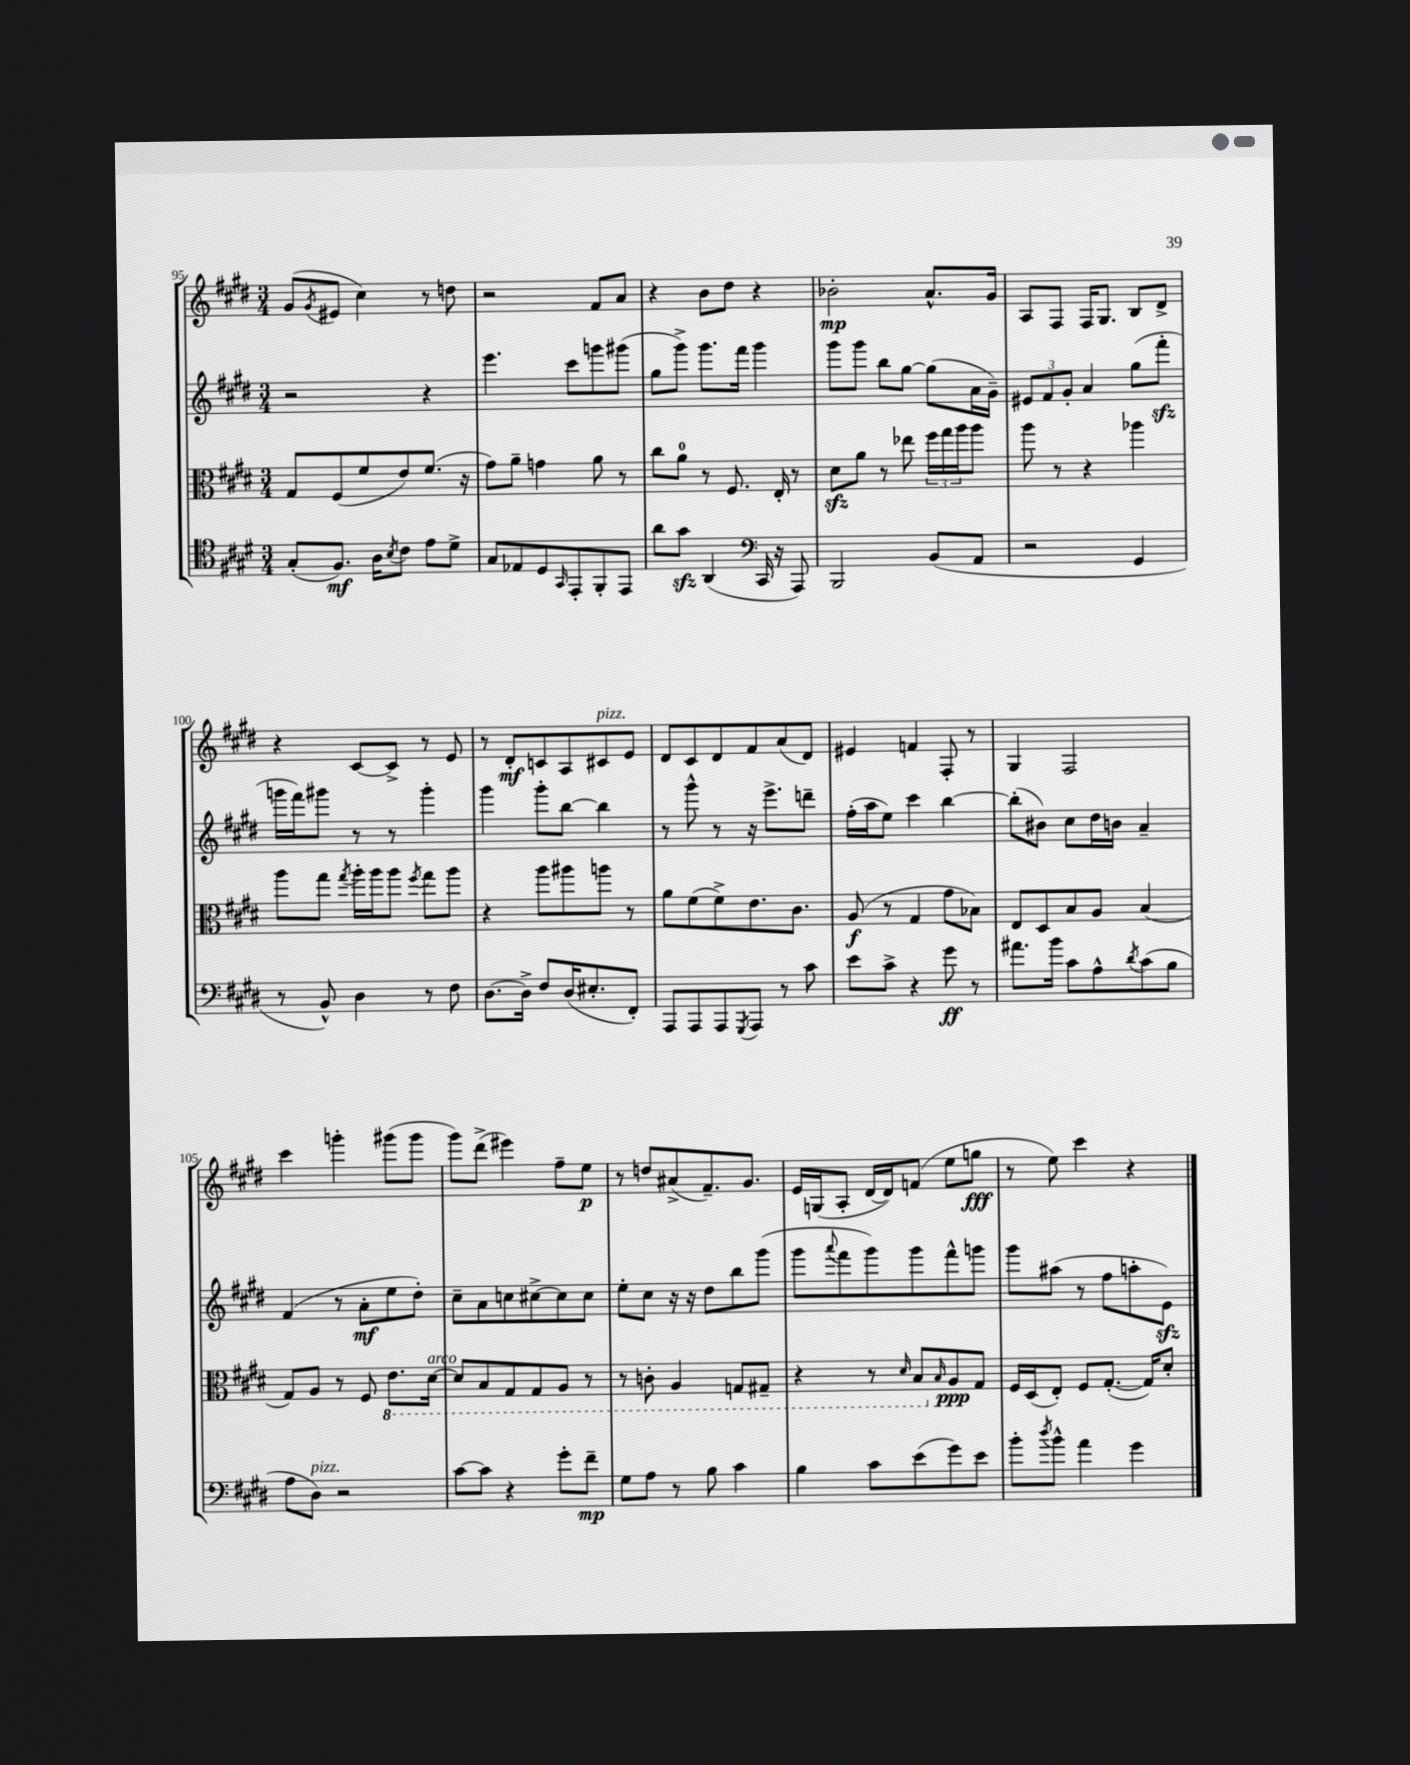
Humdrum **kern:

**kern	**kern	**kern	**kern
*staff4	*staff3	*staff2	*staff1
*clefC4	*clefC3	*clefG2	*clefG2
*k[f#c#g#d#]	*k[f#c#g#d#]	*k[f#c#g#d#]	*k[f#c#g#d#]
*M3/4	*M3/4	*M3/4	*M3/4
(8G#'/L	8G#/L	2r	(8g#/L
.	.	.	8qg#/
8.F#/J)	(8F#/	.	8e#/J
.	8f#/	.	4cc#\)
16A\LK	.	.	.
8qB/	.	.	.
8c#\J	8e/)	.	.
8e\L	(8.f#/J	4r	8r
8d#^\J	.	.	8dd\
.	16r	.	.
=	=	=	=
8G#/L	8g#\L)	4.eee\	2r
8E-/	8a~\J	.	.
8D#/	4g\	.	.
16qqGG#/	.	.	.
8EE'/	.	8ccc#\L	.
8FF#'/	8a\	8ggg\	8f#/L
8EE/J	8r	(8ggg#\J	8a/J
=	=	=	=
8a\L	8cc#\L	8gg#\L	4r
8g#\J	8a\J	8ggg#^\J)	.
(4AA/	8r	8.ggg#\L	8b\L
.	8.F#/	.	8dd#\J
.	.	16fff#\Jk	.
*clefF4	*	*	*
16CC#/	.	4ggg#\	4r
16r	16E'/	.	.
8AAA/)	8r	.	.
=	=	=	=
2BBB/	8d#\L	8ggg#\L	2b-'\
.	8a\J	8ggg#\J	.
.	8r	8bb\L	.
.	8ee-\	[8gg#\J	.
(8BB/L	24ff#\LL	(8gg#\]L	8.a^^/L
.	24gg#\	.	.
.	24aa\J	.	.
8AA/J	8aa\J	16a\L	.
.	.	16g#~\JJ)	16g#/Jk
=	=	=	=
2r	8aa\	12e#/L	8A/L
.	.	12f#/	.
.	8r	.	8F#/J
.	.	12g#'/J	.
.	4r	4a/	16F#/LK
.	.	.	8.G#/J
4GG#/	4aa-\	(8gg#\L	8B/L
.	.	8fff#'\J	8d#^/J
=	=	=	=
8r	8aa\L	16ggg\LL	4r
.	.	16fff#\J)	.
8BB^^/)	8gg#\J	8ggg#\J	.
.	8qgg#/	.	.
4D#\	16aa'\LL	8r	[8c#/L
.	16aa\J	.	.
.	8aa\J	8r	8c#^/]J
.	8qff#/	.	.
8r	8gg#\L	4ggg#'\	8r
8F#\	8aa\J	.	8e/
=	=	=	=
[8.D#\L	4r	4ggg#\	8r
.	.	.	8d#'/L
16D#^\]Jk	.	.	.
8F#/L	8aa\L	8ggg#'\L	8c/
(16D#/K	8aa#\	[8bb\J	8A/
8.E#'/	.	.	.
.	8aa\J	4bb\]	8c#/
8FF#'/J)	8r	.	8e/J
=	=	=	=
8AAA/L	8a\L	8r	8d#/L
8AAA/	(8f#\	8ggg#^^\	8c#/
8AAA/	8f#^\)	8r	8d#/
8qGGG#/	.	.	.
8AAA/J	8.e\	16r	8f#/
.	.	8.eee^\L	.
8r	.	.	(8a/
.	8.c#\J	.	.
8c#\	.	8ddd~\J	8d#/J)
=	=	=	=
8e\L	(8A/	(16ff#'\LL	4e#/
.	.	16aa\J	.
8c#^\J	8r	8ee\J)	.
4r	4G#/	4ccc#\	4f/
8g#\	8g#\L	[4bb\	8F#'/
8r	8B-\J)	.	8r
=	=	=	=
8.a#\L	8E/L	(8bb'\]L	4G#/
.	8D#/	8b#\J)	.
16b\Jk	.	.	.
8c#\L	8B/	8cc#\L	2F#/
8A^^\	8A/J	16dd#\L	.
.	.	16b\JJ	.
8qd#/	.	.	.
(8c#\	(4B/	4a~/	.
8B\J	.	.	.
=	=	=	=
8A\L	8G#/L)	(4f#/	4ccc#\
8D#\J)	8A/J	.	.
2r	8r	8r	4ggg'\
.	8F#/	8a'\L	.
.	8.E\L	8ee\	(8ggg#\L
.	.	8dd#'\J)	8ggg#\J
.	[16D#\Jk	.	.
=	=	=	=
[8c#\L	8D#/]L	8cc#~\L	8ggg#\L)
8c#\]J	8BB/	8a\	(8ddd#^\J
4r	8GG#/	8cc\	4eee#\)
.	8GG#/	[8cc#^\	.
8g#'\L	8AA/J	8cc#\]	8ff#~\L
8f#~\J	8r	8cc#\J	8ee\J
=	=	=	=
8G#\L	8r	8ee'\L	8r
8A\J	8C'\	8cc#\J	8dd/L
8r	4AA/	16r	(8a#^/
.	.	16r	.
8B\	.	8dd#\L	8.f#~/)
4c#\	8GG/L	8bb\	.
.	.	.	8.g#/J
.	8GG#~/J	(8ggg#\J	.
=	=	=	=
4B\	4r	8ggg#\L	16e/LL
.	.	.	(16G/J
.	.	8qqaaa/	.
.	.	8fff#\	8A'/J
8c#\L	8r	8ggg#\)	[16d#/LL
.	.	.	16d#/]J)
.	16qqD#/	.	.
(8e\	8BB/L	8ggg#\	(8f/J
.	16qqB/	.	.
8g#\)	8A/	8fff#^^\	8ee\L
8e\J	8G#/J	8ggg\J	8gg\J
=	=	=	=
8b'\L	16F#/LL	8ggg#\L	8r
.	(16D#/J	.	.
8qdd#/	.	.	.
8b^^\J	8E'/J)	(8aa#\J	8ee\)
4a\	8F#/L	8r	4ccc#\
.	([8.G#'/J	8ff#\L	.
4g#\	.	8aa'\	4r
.	16G#/]LK)	.	.
.	8d#'/J	8e\J)	.
==	==	==	==
*-	*-	*-	*-
